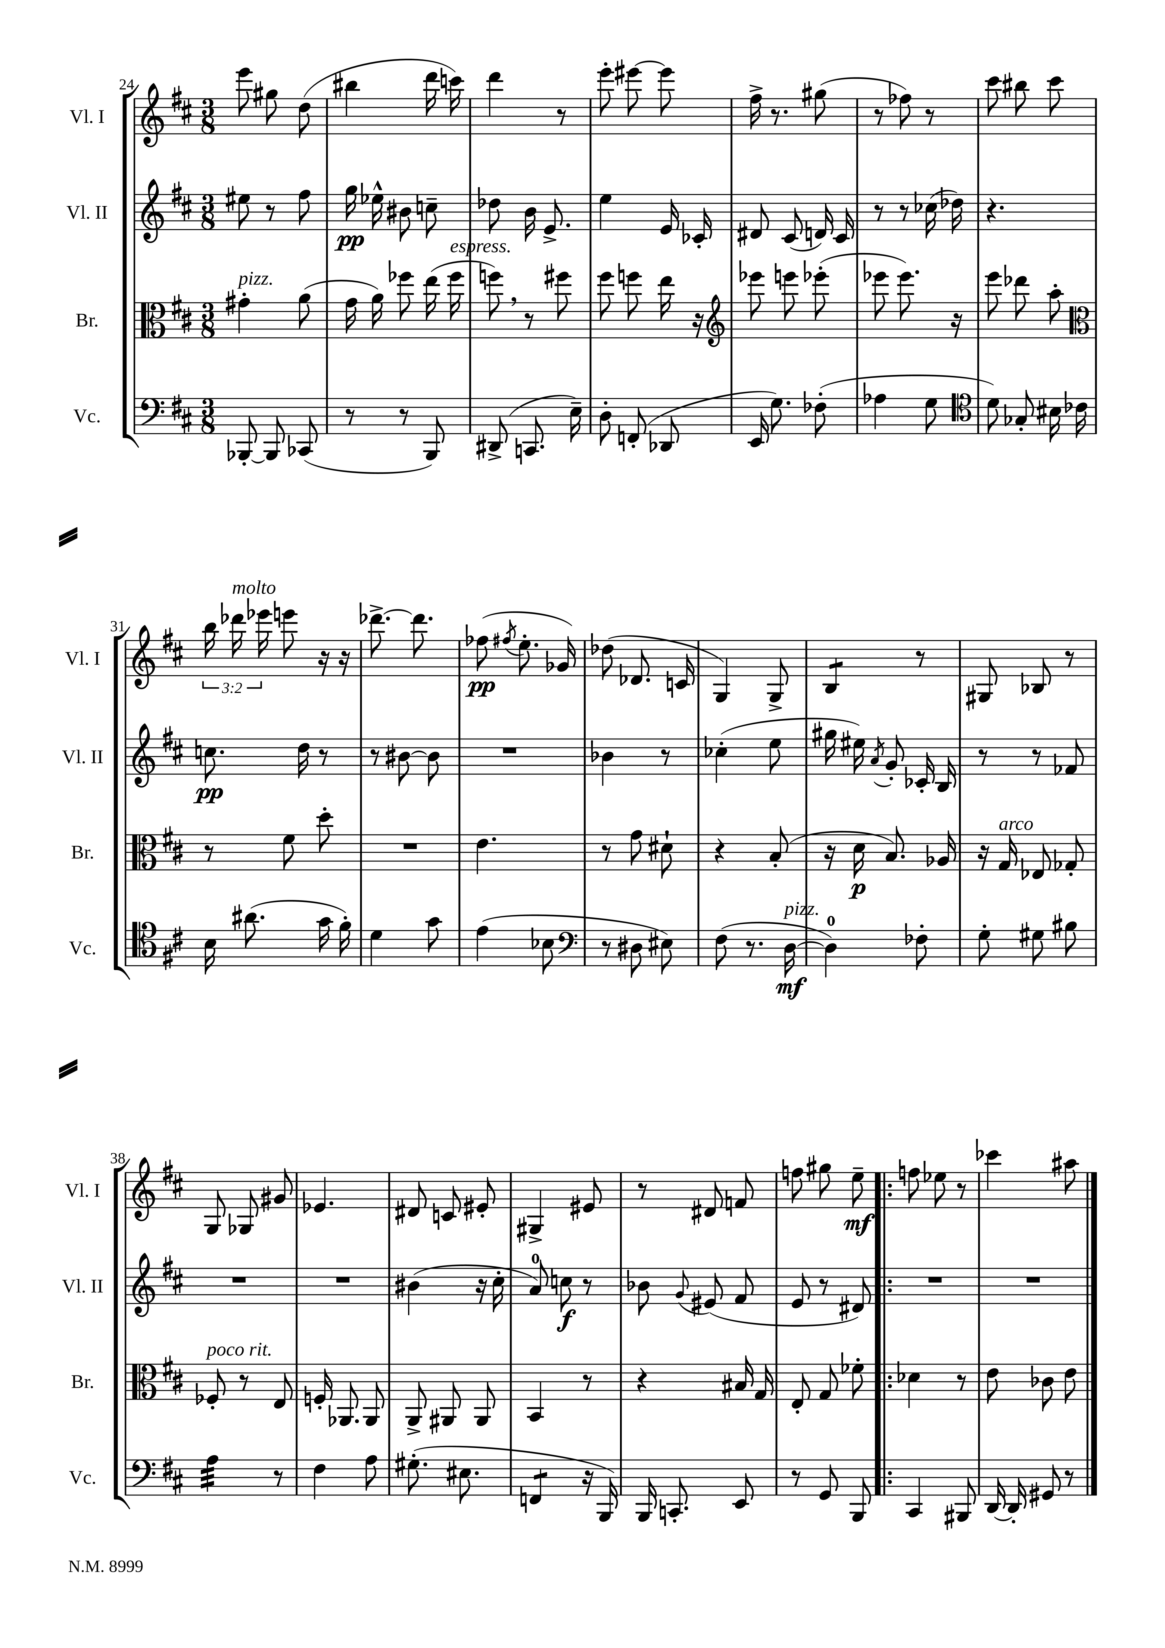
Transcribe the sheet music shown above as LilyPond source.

<<
\new StaffGroup <<
\new Staff = "s0" \with { instrumentName = "Vl. I" shortInstrumentName = "Vl. I" } {
    \clef treble \key d \major \numericTimeSignature \time 3/8 \override Staff.TupletNumber.text = #tuplet-number::calc-fraction-text
    \autoBeamOff e'''8 gis''8 d''8( |
    bis''4 d'''16 c'''16) |
    d'''4 r8 |
    e'''8-. eis'''8~ eis'''8 |
    fis''16-> r8. gis''8( |
    r8 fes''8) r8 |
    cis'''8 bis''8 cis'''8 |
    \tuplet 3/2 { b''16 des'''16^\markup { \italic "molto" } ees'''16 } e'''8 r16 r16 |
    des'''8.~-> des'''8. |
    fes''8\pp( \acciaccatura { fis''8 } e''8.-. ges'16) |
    des''8( des'8. c'16 |
    g4) g8-> |
    b4:8 r8 |
    gis8 bes8 r8 |
    g8 ges8 gis'8 |
    ees'4. |
    dis'8 c'8 eis'8-. |
    gis4-> eis'8 |
    r8 dis'8 f'8 |
    f''8 gis''8 e''8--\mf |
    \bar ".|:" f''8 ees''8 r8 |
    ces'''4 ais''8 \bar "|." |
}
\new Staff = "s1" \with { instrumentName = "Vl. II" shortInstrumentName = "Vl. II" } {
    \clef treble \key d \major \numericTimeSignature \time 3/8
    \autoBeamOff eis''8 r8 fis''8 |
    g''16\pp ees''16-^ bis'8 c''8-- |
    des''8 b'16 e'8.-> |
    e''4 e'16 ces'16-. |
    dis'8 cis'8( d'16) cis'16 |
    r8 r8 ces''16( des''16) |
    r4. |
    c''8.\pp d''16 r8 |
    r8 bis'8~ bis'8 |
    R4. |
    bes'4 r8 |
    ces''4-.( e''8 |
    gis''16 eis''16) \acciaccatura { a'8 } g'8-. ces'16-. b16 |
    r8 r8 fes'8 |
    R4. |
    R4. |
    bis'4( r16 cis''16-. |
    a'8-0) c''8\f r8 |
    bes'8 \appoggiatura { g'8 } eis'8( fis'8 |
    e'8 r8 dis'8) |
    \bar ".|:" R4. |
    R4. \bar "|." |
}
\new Staff = "s2" \with { instrumentName = "Br." shortInstrumentName = "Br." } {
    \clef alto \key d \major \numericTimeSignature \time 3/8
    \autoBeamOff gis'4-.^\markup { \italic "pizz." } a'8( |
    g'16 a'16) fes''8 e''16( fes''16^\markup { \italic "espress." } |
    f''8) \breathe r8 fis''8 |
    fis''8 f''8 e''16 r16 |
    \clef treble ees'''8 e'''8 ees'''8-.( |
    ees'''8 ees'''8.) r16 |
    e'''8 des'''8 a''8-. |
    \clef alto r8 fis'8 d''8-. |
    R4. |
    e'4. |
    r8 g'8 dis'8-! |
    r4 b8-.( |
    r16 d'16\p b8.) aes16 |
    r16 g16^\markup { \italic "arco" } ees8 ges8-. |
    fes8-.^\markup { \italic "poco rit." } r8 e8 |
    f16-. aes,8. aes,8 |
    a,8-> ais,8 ais,8 |
    b,4 r8 |
    r4 bis16 g16 |
    e8-. g8 fes'8-. |
    \bar ".|:" des'4 r8 |
    e'8 ces'8 e'8 \bar "|." |
}
\new Staff = "s3" \with { instrumentName = "Vc." shortInstrumentName = "Vc." } {
    \clef bass \key d \major \numericTimeSignature \time 3/8
    \autoBeamOff bes,,8~-. bes,,8 ces,8( |
    r8 r8 b,,8) |
    dis,8->( c,8. e16--) |
    d8-. f,8-.( des,8 |
    e,16 g8.) fes8-.( |
    aes4 g8 |
    \clef tenor d'8) ges8-. bis16 ces'16 |
    b16 ais'8.( g'16 fis'16-.) |
    d'4 g'8 |
    e'4( bes8 |
    \clef bass r8 dis8 eis8) |
    fis8( r8. d16~\mf^\markup { \italic "pizz." } |
    d4-0) fes8-. |
    g8-. gis8 bis8 |
    a4:32 r8 |
    fis4 a8 |
    gis8.-.( eis8. |
    f,4:8 r16 b,,16) |
    b,,16 c,8.-. e,8 |
    r8 g,8 b,,8 |
    \bar ".|:" cis,4 bis,,8 |
    d,16~ d,16-. gis,8 r8 \bar "|." |
}
>>
>>
\layout { \context { \Score currentBarNumber = #24 } }
